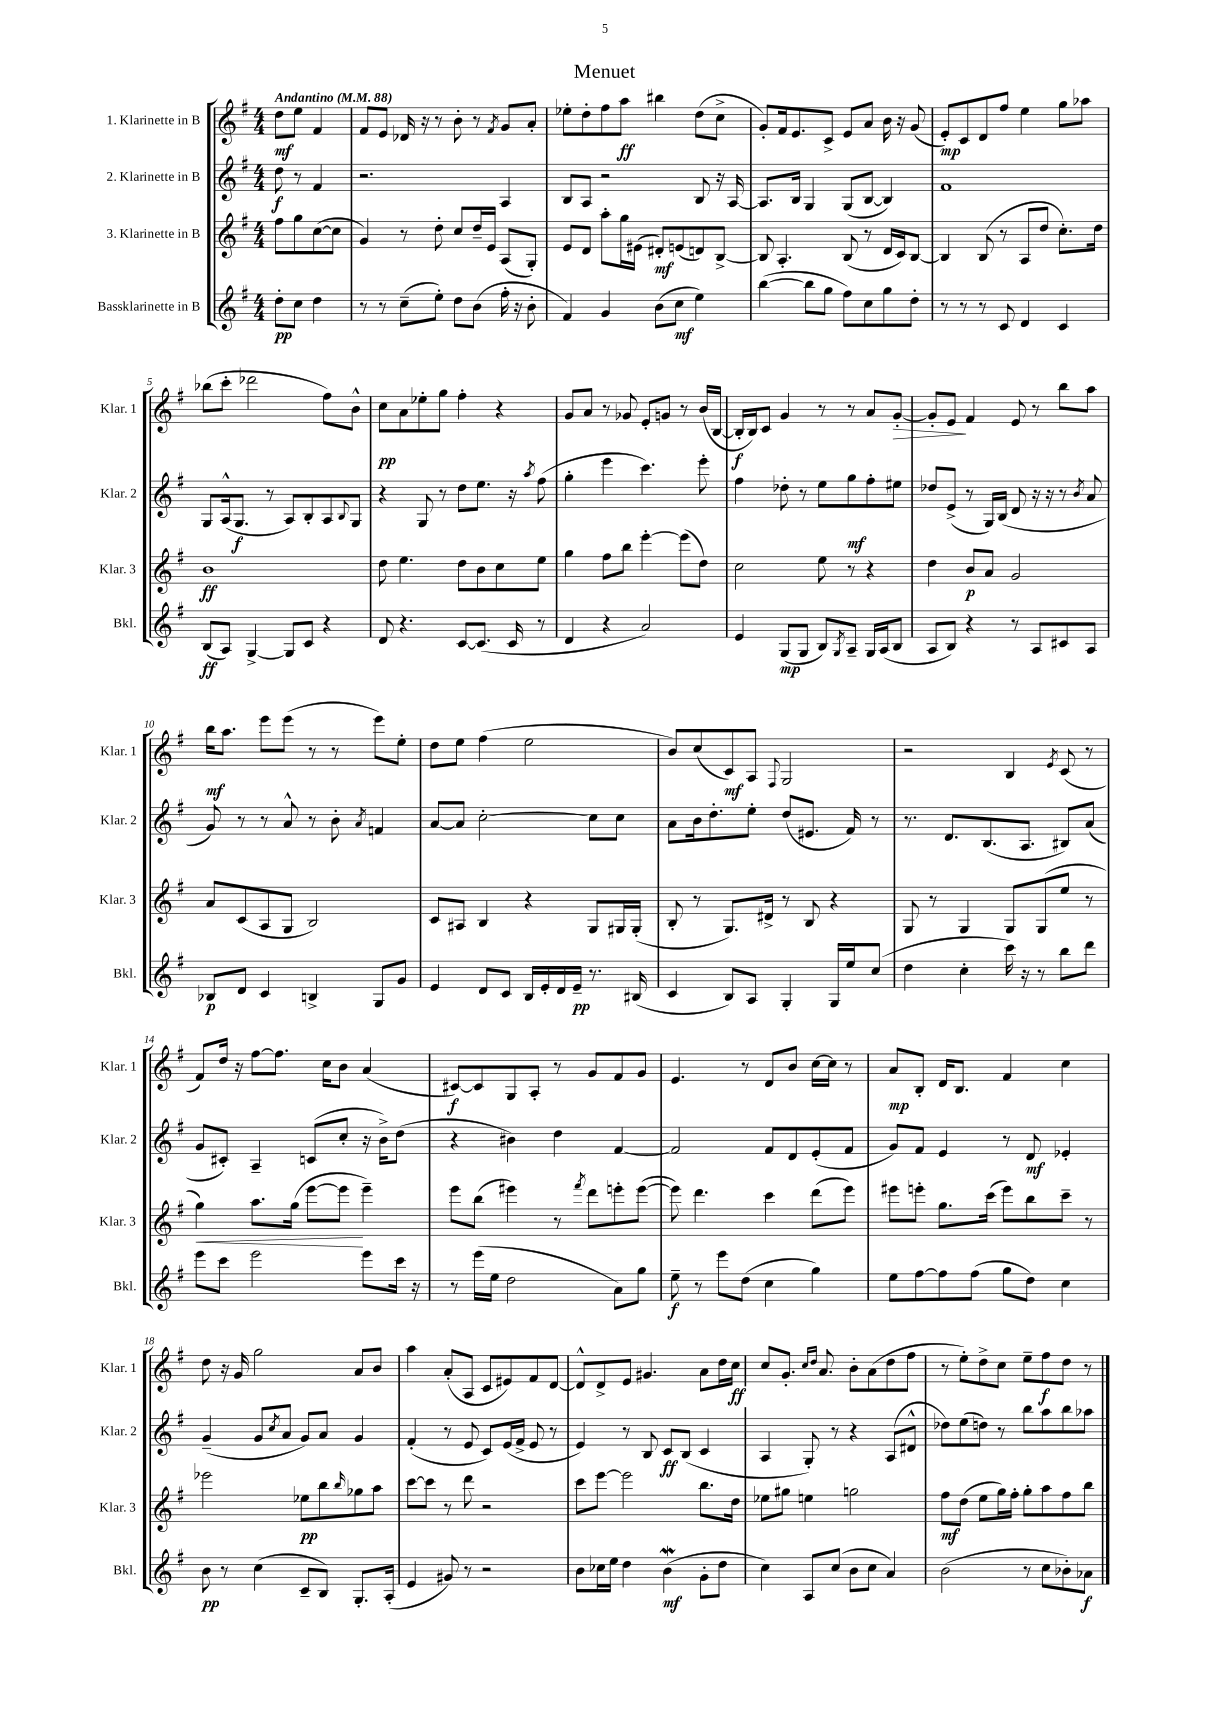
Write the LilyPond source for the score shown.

\header { title = "Menuet" }
<<
\new StaffGroup <<
\new Staff = "s0" \with { instrumentName = "1. Klarinette in B" shortInstrumentName = "Klar. 1" } {
    \clef treble \key g \major \numericTimeSignature \time 4/4 \partial 2 \tempo "Andantino" 4 = 88
    d''8\mf e''8 fis'4 |
    fis'8 e'8 des'16 r16 r8 b'8-. r8 \acciaccatura { fis'8 } g'8 a'8-. |
    ees''8-. d''8-. fis''8 a''8\ff bis''4 d''8( c''8-> |
    g'8-.) fis'16 e'8. c'8-> e'8 a'8 b'16 r16 g'8( |
    e'8-.\mp) c'8 d'8 fis''8 e''4 g''8 aes''8 |
    bes''8( c'''8-. des'''2 fis''8) b'8-^ |
    c''8\pp a'8 ees''8-. g''8 fis''4-. r4 |
    g'8 a'8 r8 ges'8 e'8-. g'8 r8 b'16( b16~ |
    b16-.\f b16) c'8 g'4 r8 r8 a'8 g'8~-.\> |
    g'8-. e'8\! fis'4 e'8 r8 b''8 a''8 |
    b''16\mf a''8. e'''8 e'''8( r8 r8 e'''8) e''8-. |
    d''8 e''8 fis''4( e''2 |
    b'8) c''8( c'8\mf) a8 \appoggiatura { fis8 } g2 |
    r2 b4 \acciaccatura { e'8 } c'8( r8 |
    fis'8) d''16 r16 fis''8~ fis''8. c''16 b'8 a'4( |
    cis'8~\f) cis'8 g8 a8-. r8 g'8 fis'8 g'8 |
    e'4. r8 d'8 b'8 c''16~ c''16 r8 |
    a'8\mp b8-. d'16 b8. fis'4 c''4 |
    d''8 r16 g'16 g''2 a'8 b'8 |
    a''4 a'8-.( a8 c'8 eis'8) fis'8 d'8~ |
    d'8-^ d'8-> e'8 gis'4. a'8 d''16 c''16\ff |
    c''8 g'8.-. \grace { c''16 d''16 } a'8. b'8-. a'8( d''8 fis''8 |
    r8 e''8-.) d''8-> c''8 e''8-- fis''8\f d''8 r8 \bar "|." |
}
\new Staff = "s1" \with { instrumentName = "2. Klarinette in B" shortInstrumentName = "Klar. 2" } {
    \clef treble \key g \major \numericTimeSignature \time 4/4 \partial 2
    d''8\f r8 fis'4 |
    r2. a4 |
    b8 a8 r2 b8 r16 a16~ |
    a8. b16 g4 g8( b8~ b4) |
    fis'1 |
    g8 a16-^( g8.\f r8 a8) b8-. a8 \appoggiatura { b8 } g8 |
    r4 g8 r8 d''8 e''8. r16 \acciaccatura { a''8 } fis''8( |
    g''4-. e'''4 c'''4.) e'''8-. |
    fis''4 des''8-. r8 e''8 g''8\mf fis''8-. eis''8 |
    des''8 e'8->( r8 g16) b16( d'8 r16 r16 r8 \acciaccatura { b'8 } a'8 |
    g'8) r8 r8 a'8-^ r8 b'8-. \acciaccatura { a'8 } f'4 |
    a'8~ a'8 c''2~-. c''8 c''8 |
    a'8 b'16 d''8.-. e''8-. d''8( eis'8. fis'16) r8 |
    r8. d'8. b8.( a8. bis8) a'8( |
    g'8 cis'8-.) a4-- c'8( c''8-. r16 b'16->) d''8( |
    r4 bis'4) d''4 fis'4~ |
    fis'2 fis'8 d'8 e'8-.( fis'8 |
    g'8) fis'8 e'4 r8 d'8\mf ees'4-. |
    g'4--( g'8 \acciaccatura { c''8 } a'8 g'8) a'8 g'4 |
    fis'4-.( r8 e'8 c'8) e'16( fis'16-> e'8 r8 |
    e'4) r8 b8 c'8\ff b8( c'4 |
    a4 g8-.) r8 r4 a8( dis'8-^ |
    des''8) e''8( d''8) r8 b''8 a''8 b''8 aes''8 \bar "|." |
}
\new Staff = "s2" \with { instrumentName = "3. Klarinette in B" shortInstrumentName = "Klar. 3" } {
    \clef treble \key g \major \numericTimeSignature \time 4/4 \partial 2
    fis''8 g''8 c''8~( c''8 |
    g'4) r8 d''8-. c''8 d''16-- e'16 a8( g8-.) |
    e'8 d'8 a''8-. g''16 eis'16( dis'8-.\mf) e'8( d'8) b8~-> |
    b8 a4.-. b8( r8 d'16 c'16) b8~ |
    b4 b8( r8 a8 d''8 c''8.-.) d''16 |
    b'1\ff |
    d''8 e''4. d''8 b'8 c''8 e''8 |
    g''4 fis''8 b''8 e'''4~-. e'''8( d''8) |
    c''2 e''8 r8 r4 |
    d''4 b'8\p a'8 g'2 |
    a'8 c'8( a8 g8 b2) |
    c'8 ais8 b4 r4 g8 gis16 gis16-.( |
    b8-. r8 g8.) dis'16-> r8 b8 r4 |
    g8 r8 g4 g8 g8( e''8 r8 |
    g''4\<) a''8. g''16( e'''8~ e'''8\! e'''4--) |
    e'''8 b''8( eis'''4) r8 \acciaccatura { fis'''8 } d'''8 e'''8-. e'''8~( |
    e'''8) d'''4. c'''4 d'''8( e'''8) |
    eis'''8 e'''8-. g''8. c'''16( e'''8) b''8 c'''8-- r8 |
    ees'''2 ees''8\pp b''8 \grace { b''16 } ges''8 a''8 |
    c'''8~ c'''8 r8 d'''8 r2 |
    c'''8 e'''8~ e'''2 b''8. d''16 |
    ees''8 gis''8 e''4 g''2 |
    fis''8\mf d''8( e''8 g''16) fis''16-. g''8-. a''8 fis''8 b''8 \bar "|." |
}
\new Staff = "s3" \with { instrumentName = "Bassklarinette in B" shortInstrumentName = "Bkl." } {
    \clef treble \key g \major \numericTimeSignature \time 4/4 \partial 2
    d''8-.\pp c''8 d''4 |
    r8 r8 c''8--( e''8-.) d''8 b'8( fis''16-. r16 b'8-. |
    fis'4) g'4 b'8( c''8\mf e''4) |
    b''4~( b''8 g''8 fis''8) c''8 g''8 d''8-. |
    r8 r8 r8 c'8 d'4 c'4 |
    b8\ff( a8) g4~-> g8 c'8 r4 |
    d'8 r4. c'8~ c'8.( c'16 r8 |
    d'4 r4 a'2) |
    e'4 g8\mp( g8 b8) \acciaccatura { g8 } a8-- g16 a16( b8 |
    a8 b8) r4 r8 a8 cis'8 a8 |
    bes8\p d'8 c'4 b4-> g8 g'8 |
    e'4 d'8 c'8 b16 e'16-. d'16 e'16--\pp r8. bis16( |
    c'4 b8) a8 g4-. g16 e''16 c''8( |
    d''4 c''4-. c'''16) r16 r8 b''8 d'''8 |
    e'''8 c'''8 e'''2 e'''8 c'''16 r16 |
    r8 e'''16( e''16 d''2 a'8) g''8 |
    e''8--\f r8 e'''8 d''8( c''4 g''4) |
    e''8 fis''8~ fis''8 fis''8( g''8 d''8) c''4 |
    b'8\pp r8 c''4( c'8-- b8) g8.-. a16-.( |
    e'4 gis'8) r8 r2 |
    b'8 ces''16 e''16 d''4 b'4\mordent\mf( g'8-. d''8 |
    c''4) a8 c''8( b'8 c''8 a'4) |
    b'2( r8 c''8 bes'8-.) aes'8\f \bar "|." |
}
>>
>>
